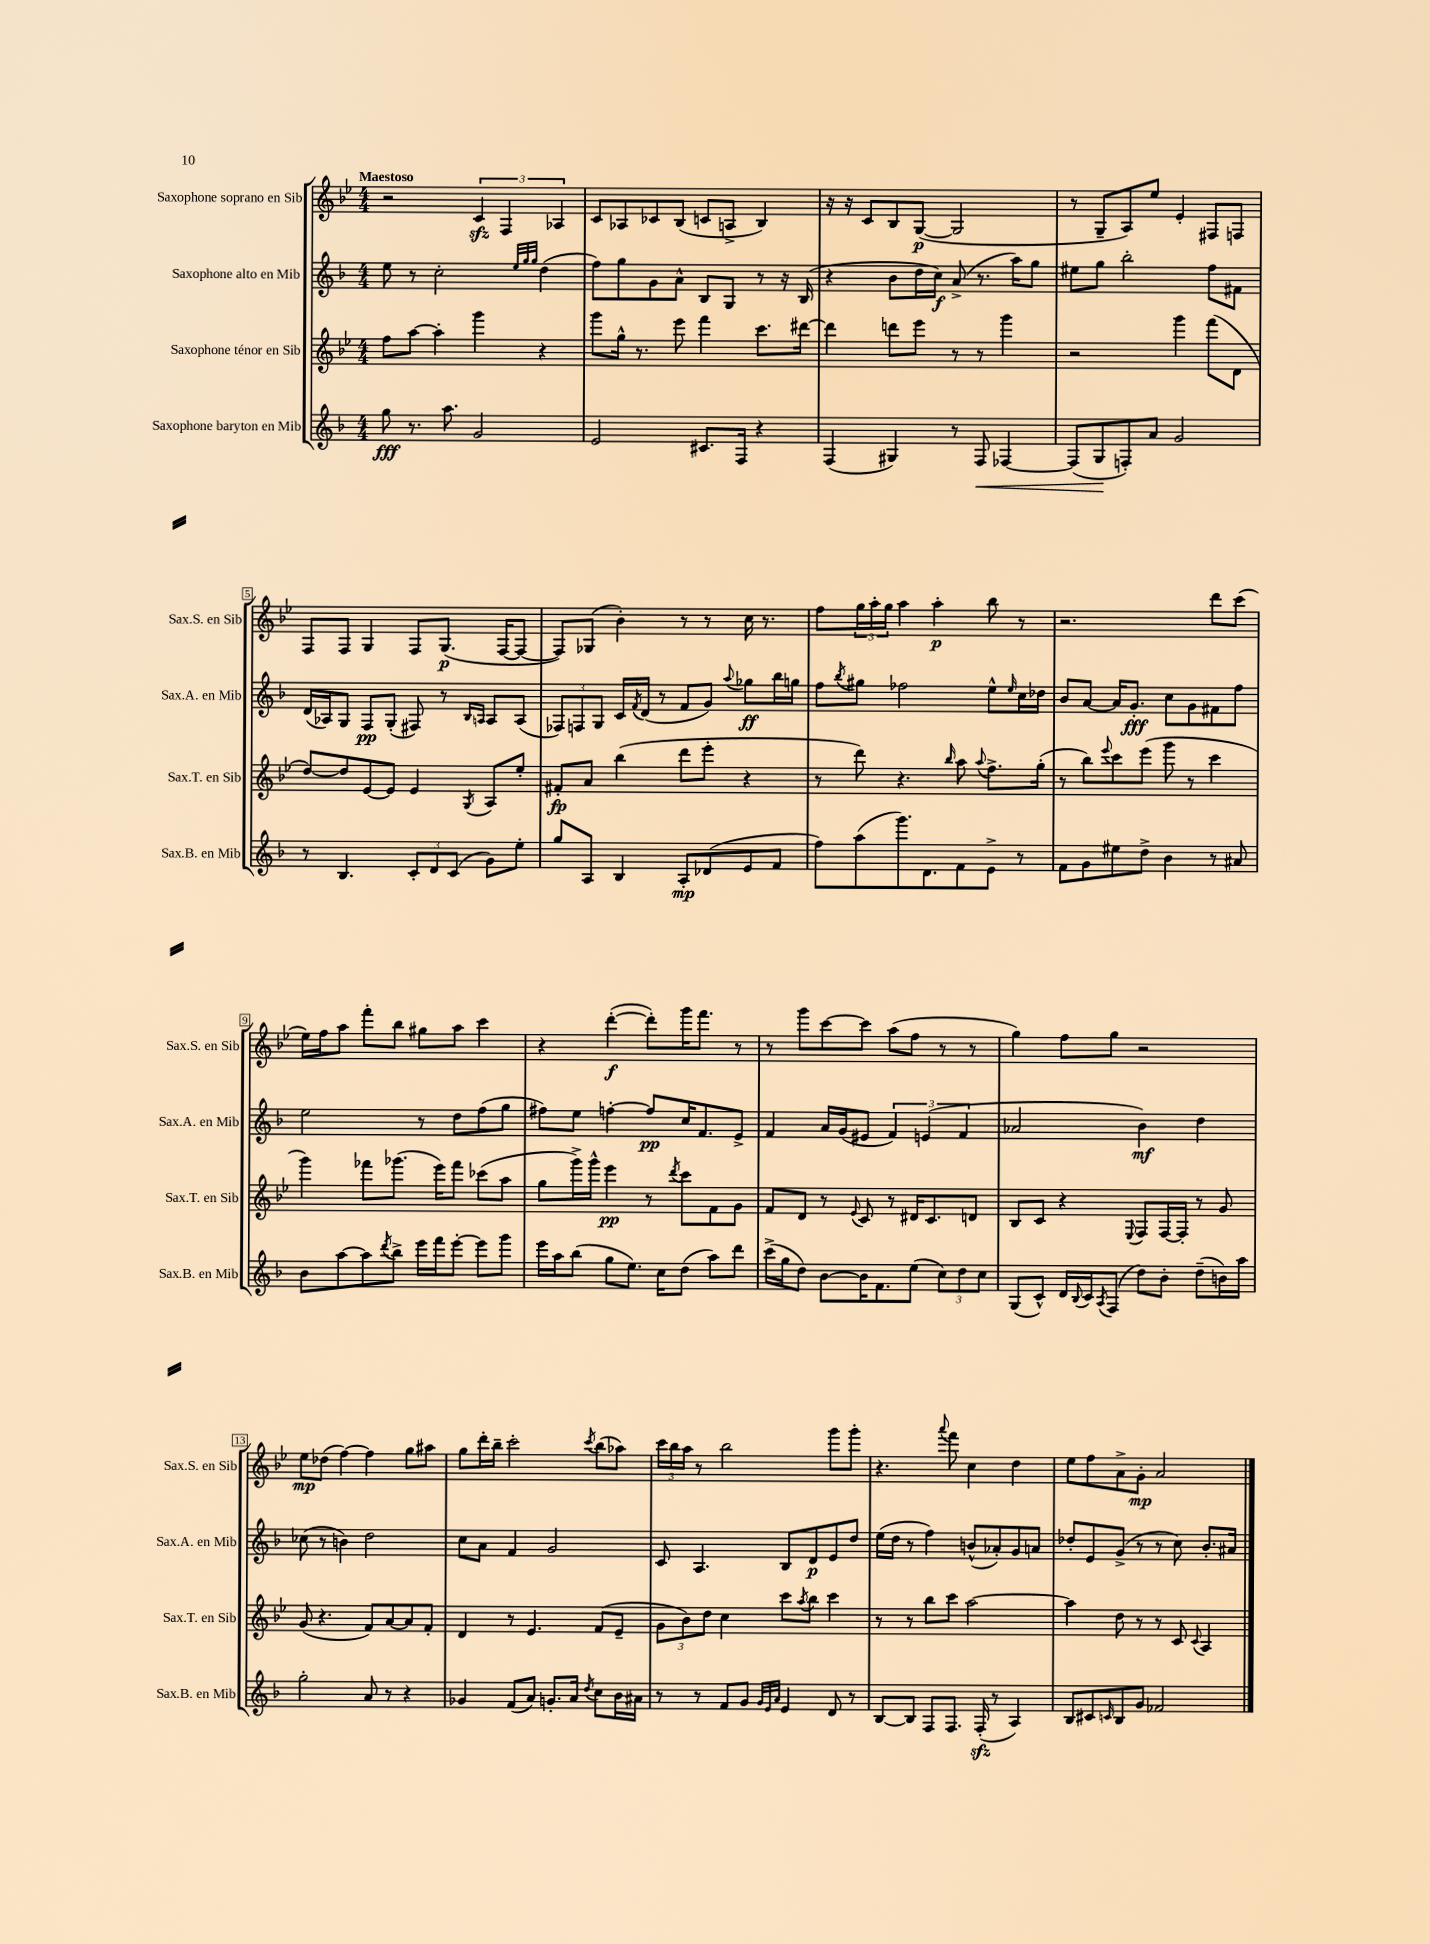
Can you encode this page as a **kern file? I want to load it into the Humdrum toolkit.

**kern	**dynam	**kern	**dynam	**kern	**dynam	**kern	**dynam
*part4	*part4	*part3	*part3	*part2	*part2	*part1	*part1
*staff4	*staff4	*staff3	*staff3	*staff2	*staff2	*staff1	*staff1
*I"Saxophone baryton en Mib	*	*I"Saxophone ténor en Sib	*	*I"Saxophone alto en Mib	*	*I"Saxophone soprano en Sib	*
*I'Sax.B. en Mib	*	*I'Sax.T. en Sib	*	*I'Sax.A. en Mib	*	*I'Sax.S. en Sib	*
*clefG2	*	*clefG2	*	*clefG2	*	*clefG2	*
*k[b-]	*	*k[b-e-]	*	*k[b-]	*	*k[b-e-]	*
*M4/4	*	*M4/4	*	*M4/4	*	*M4/4	*
=1	=1	=1	=1	=1	=1	=1	=1
!	!	!	!	!	!	!LO:TX:a:B:t=Maestoso	!
8gg\	fff	8ff\L	.	8ee\	.	2r	.
8.r	.	[8aa\J	.	8r	.	.	.
.	.	4aa'\]	.	2cc'\	.	.	.
8.aa\	.	.	.	.	.	.	.
2g/	.	4ggg\	.	.	.	6czz/	.
.	.	.	.	.	.	6F/	.
.	.	.	.	32qqee/LLL	.	.	.
.	.	.	.	32qqgg/	.	.	.
.	.	.	.	32qqgg/JJJ	.	.	.
.	.	4r	.	(4dd\	.	.	.
.	.	.	.	.	.	6A-X/	.
=2	=2	=2	=2	=2	=2	=2	=2
2e/	.	8ggg\L	.	8ff\L)	.	8c/L	.
.	.	16gg^^\Jk	.	8gg\	.	8A-X/	.
.	.	8.r	.	.	.	.	.
.	.	.	.	8g\	.	8c-X/	.
.	.	8eee-\	.	8a^^\J	.	(8B-/J	.
8.c#X/L	.	4fff\	.	8B-/L	.	8cn/L	.
.	.	.	.	8G/J	.	8An^/J	.
16F/Jk	.	.	.	.	.	.	.
4r	.	8.ccc\L	.	8r	.	4B-/)	.
.	.	.	.	16r	.	.	.
.	.	[16ddd#X\Jk	.	(16B-/	.	.	.
=3	=3	=3	=3	=3	=3	=3	=3
(4F/	.	4ddd#\]	.	4r	.	16r	.
.	.	.	.	.	.	16r	.
.	.	.	.	.	.	8c/L	.
4G#X/)	.	8dddn\L	.	8b-\L	.	8B-/	.
.	.	8eee-\J	.	16dd\L	.	([8G/J	p
.	.	.	.	16cc\JJ)	f	.	.
8r	.	8r	.	(8a^/	.	2G/]	.
!	!LO:HP:b	!	!	!	!	!	!
8F/	<	8r	.	8.r	.	.	.
[4F-X/	.	4ggg\	.	.	.	.	.
.	.	.	.	16aa\KL)	.	.	.
.	.	.	.	8gg\J	.	.	.
=4	=4	=4	=4	=4	=4	=4	=4
(8F-/L]	.	2r	.	8ee#X\L	.	8r	.
8G/	.	.	.	8gg\J	.	8G~/L	.
8Fn'/)	[	.	.	2bb-'\	.	8A/)	.
8a/J	.	.	.	.	.	8ee-/J	.
2g/	.	4ggg\	.	.	.	4e-'/	.
.	.	(8fff\L	.	8ff\L	.	8F#X/L	.
.	.	8d\J	.	8f#X\J	.	8Fn/J	.
!!LO:LB:g=z
=5	=5	=5	=5	=5	=5	=5	=5
8r	.	[8dd/L)	.	(16d/LL	.	8F/L	.
.	.	.	.	16A-X/J)	.	.	.
4.B-/	.	8dd/]	.	8G/J	.	8F/J	.
.	.	[8e-/	.	8F/L	pp	4G/	.
.	.	8e-/J]	.	(8G'/J	.	.	.
12c'/L	.	4e-/	.	8F#X/)	.	8F/L	.
12d/	.	.	.	.	.	.	.
.	.	.	.	8r	.	(8.G/J	p
(12c/J	.	.	.	.	.	.	.
.	.	.	.	16qqB-/LL	.	.	.
.	.	8qG/	.	16qqAn/JJ	.	.	.
8g\L)	.	8A/L	.	8A/L	.	.	.
.	.	.	.	.	.	[16F/KL	.
8ee'\J	.	8ee-'/J	.	(8A/J	.	8F/J_	.
=6	=6	=6	=6	=6	=6	=6	=6
8gg/L	.	8f#X'/L	fp	12F-X/L)	.	8F/L])	.
.	.	.	.	12Fn/	.	.	.
8A/J	.	8a/J	.	.	.	(8G-X/J	.
.	.	.	.	12G/J	.	.	.
4B-/	.	(4bb-\	.	16c/LL	.	4b-'\)	.
.	.	.	.	8qf/	.	.	.
.	.	.	.	(16d/JJ	.	.	.
.	.	.	.	8r	.	.	.
8A'/L	mp	8ddd\L	.	8f/L	.	8r	.
(8d-X/	.	8eee-'\J	.	8g/J)	.	8r	.
.	.	.	.	8qqaa/	.	.	.
8e/	.	4r	.	8gg-X\L	ff	16cc\	.
.	.	.	.	.	.	8.r	.
8f/J	.	.	.	16bb-\L	.	.	.
.	.	.	.	16ggn\JJ	.	.	.
=7	=7	=7	=7	=7	=7	=7	=7
8ff\L)	.	8r	.	8ff\L	.	8ff\L	.
.	.	.	.	8qbb-/	.	.	.
(8aa\	.	8ddd\)	.	8gg#X\J	.	24gg\L	.
.	.	.	.	.	.	24aa'\	.
.	.	.	.	.	.	24gg\JJ	.
8.ggg\)	.	4.r	.	2ff-X\	.	4aa\	.
8.d\	.	.	.	.	.	.	.
.	.	.	.	.	.	4aa'\	p
.	.	16qqbb-/	.	.	.	.	.
8f\	.	8aa\	.	.	.	.	.
.	.	8qqaa/	.	.	.	.	.
8e^\J	.	8.ff^\L	.	8ee^^\L	.	8bb-\	.
.	.	.	.	16qqee/	.	.	.
8r	.	.	.	16cc\L	.	8r	.
.	.	(16gg'\Jk	.	16dd-X\JJ	.	.	.
=8	=8	=8	=8	=8	=8	=8	=8
8f\L	.	8r	.	8b-/L	.	2.r	.
8g\	.	8bb-\L)	.	[8a/J	.	.	.
.	.	8qqeee-/	.	.	.	.	.
8ee#X\	.	8ccc\	.	16a/KL]	.	.	.
.	.	.	.	8.g'/J	fff	.	.
8dd^\J	.	(8eee-\J	.	.	.	.	.
4b-\	.	8ggg\	.	8cc\L	.	.	.
.	.	8r	.	8g\	.	.	.
8r	.	4ccc\	.	8f#X\	.	8ddd\L	.
8a#X/	.	.	.	8ff\J	.	(8ccc\J	.
!!LO:LB:g=z
=9	=9	=9	=9	=9	=9	=9	=9
8b-\L	.	4ggg\)	.	2ee\	.	16ee-\LL)	.
.	.	.	.	.	.	16ff\J	.
[8aa\	.	.	.	.	.	8aa\J	.
8aa\]	.	8fff-X\L	.	.	.	8fff'\L	.
8qddd/	.	.	.	.	.	.	.
8bb-^\J	.	(8.ggg-X\J	.	.	.	8bb-\J	.
16eee\LL	.	.	.	8r	.	8gg#X\L	.
16fff\J	.	16eee-\KL)	.	.	.	.	.
[8eee'\J	.	8fff-\J	.	8dd\L	.	8aa\J	.
8eee\L]	.	(8ccc-X\L	.	(8ff\	.	4ccc\	.
8ggg\J	.	8aa\J	.	8gg\J	.	.	.
=10	=10	=10	=10	=10	=10	=10	=10
16eee\LL	.	8gg\L	.	8ff#X\L)	.	4r	.
16aa\J	.	.	.	.	.	.	.
(8bb-\J	.	16ggg^\L)	.	8ee\J	.	.	.
.	.	16ggg^^\JJ	.	.	.	.	.
8gg\L	.	4eee-\	pp	[4ffn'\	.	([4ddd'\	f
8.ee\J)	.	.	.	.	.	.	.
.	.	8r	.	8ff/L]	pp	8ddd'\L])	.
16cc\KL	.	.	.	.	.	.	.
.	.	8qddd/	.	.	.	.	.
(8dd\J	.	8ccc\L	.	16cc/K	.	16ggg\K	.
.	.	.	.	8.f/	.	8.fff\J	.
8aa\L)	.	8f\	.	.	.	.	.
8ddd\J	.	8g\J	.	8e^/J	.	8r	.
=11	=11	=11	=11	=11	=11	=11	=11
(16ccc^\LL	.	8f/L	.	4f/	.	8r	.
16gg\J	.	.	.	.	.	.	.
8dd\J)	.	8d/J	.	.	.	8ggg\L	.
[8b-\L	.	8r	.	16a/LL	.	[8ccc\	.
.	.	.	.	(16g/J	.	.	.
.	.	8qqe-/	.	.	.	.	.
16b-\K]	.	8c/	.	8e#X/J	.	8ccc\J]	.
8.f\	.	.	.	.	.	.	.
.	.	8r	.	6f/)	.	(8aa\L	.
(8ee\J	.	16d#X/KL	.	.	.	8ff\J	.
.	.	.	.	(6en/	.	.	.
.	.	8.c/	.	.	.	.	.
12cc\L)	.	.	.	.	.	8r	.
12dd\	.	.	.	6f/	.	.	.
.	.	8dn/J	.	.	.	8r	.
12cc\J	.	.	.	.	.	.	.
=12	=12	=12	=12	=12	=12	=12	=12
(8G/L	.	8B-/L	.	2a-X/	.	4gg\)	.
8c^^/J)	.	8c/J	.	.	.	.	.
16d/LL	.	4r	.	.	.	8ff\L	.
8qqB-/	.	.	.	.	.	.	.
16c/J	.	.	.	.	.	.	.
8qA/	.	.	.	.	.	.	.
(8F/J	.	.	.	.	.	8gg\J	.
.	.	8qqE-/	.	.	.	.	.
8dd\L)	.	8F/L	.	4b-\)	mf	2r	.
8b-'\J	.	[16F/L	.	.	.	.	.
.	.	16F'/JJ]	.	.	.	.	.
(8dd~\L	.	8r	.	4dd\	.	.	.
16bn\L)	.	8g/	.	.	.	.	.
16aa\JJ	.	.	.	.	.	.	.
!!LO:LB:g=z
=13	=13	=13	=13	=13	=13	=13	=13
2gg'\	.	(8g/	.	(8cc-X\	.	8ee-\L	mp
.	.	4.r	.	8r	.	(8dd-X\J	.
.	.	.	.	4bn\)	.	[4ff\)	.
8a/	.	8f/L)	.	2dd\	.	4ff\]	.
8r	.	[8a/	.	.	.	.	.
4r	.	8a/]	.	.	.	8gg\L	.
.	.	8f'/J	.	.	.	8aa#X\J	.
=14	=14	=14	=14	=14	=14	=14	=14
4g-X/	.	4d/	.	8cc\L	.	8gg\L	.
.	.	.	.	8a\J	.	16ddd'\L	.
.	.	.	.	.	.	16bb-~\JJ	.
(8f/L	.	8r	.	4f/	.	2ccc'\	.
8a/J)	.	4.e-/	.	.	.	.	.
8.gn'/L	.	.	.	2g/	.	.	.
16a/Jk	.	.	.	.	.	.	.
8qdd/	.	.	.	.	.	8qccc/	.
8cc\L	.	(8f/L	.	.	.	(8bb-\L	.
16b-\L	.	8e-~/J	.	.	.	8aa-X\J)	.
16a#X\JJ	.	.	.	.	.	.	.
=15	=15	=15	=15	=15	=15	=15	=15
8r	.	12g\L	.	8c/	.	24ccc\LL	.
.	.	.	.	.	.	24bb-\	.
.	.	12b-\)	.	.	.	24aa\JJ	.
8r	.	.	.	4.A/	.	8r	.
.	.	12dd\J	.	.	.	.	.
8f/L	.	4cc\	.	.	.	2bb-\	.
8g/J	.	.	.	.	.	.	.
32qqg/LLL	.	.	.	.	.	.	.
32qqe/	.	.	.	.	.	.	.
32qqa/JJJ	.	.	.	.	.	.	.
4e/	.	8ccc\L	.	8B-/L	.	.	.
.	.	8qaa/	.	.	.	.	.
.	.	8bb-\J	.	8d/	p	.	.
8d/	.	4ccc\	.	8e/	.	8ggg\L	.
8r	.	.	.	8dd/J	.	8ggg'\J	.
=16	=16	=16	=16	=16	=16	=16	=16
[8B-/L	.	8r	.	(16ee\LL	.	4.r	.
.	.	.	.	16dd\JJ	.	.	.
8B-/J]	.	8r	.	8r	.	.	.
8F/L	.	8bb-\L	.	4ff\)	.	.	.
.	.	.	.	.	.	8qqaaa/	.
8.F/J	.	8ccc\J	.	.	.	8fff\	.
.	.	[2aa\	.	(8bn^^/L	.	4cc\	.
(16Fzz'/	.	.	.	.	.	.	.
8r	.	.	.	8a-X'/)	.	.	.
4A/)	.	.	.	8g/	.	4dd\	.
.	.	.	.	8an/J	.	.	.
=17	=17	=17	=17	=17	=17	=17	=17
8B-/L	.	4aa\]	.	8dd-X'/L	.	8ee-\L	.
8c#X/	.	.	.	8e/	.	8ff\	.
16qqcn/	.	.	.	.	.	.	.
8B-/	.	8dd\	.	(8g^/J	.	8a^\	.
8g/J	.	8r	.	8r	.	8g'\J	mp
2f-X/	.	8r	.	8r	.	2a/	.
.	.	8c/	.	8cc\)	.	.	.
.	.	8qqc/	.	.	.	.	.
.	.	4A/	.	8.b-'/L	.	.	.
.	.	.	.	16a#X/Jk	.	.	.
==	==	==	==	==	==	==	==
*-	*-	*-	*-	*-	*-	*-	*-
